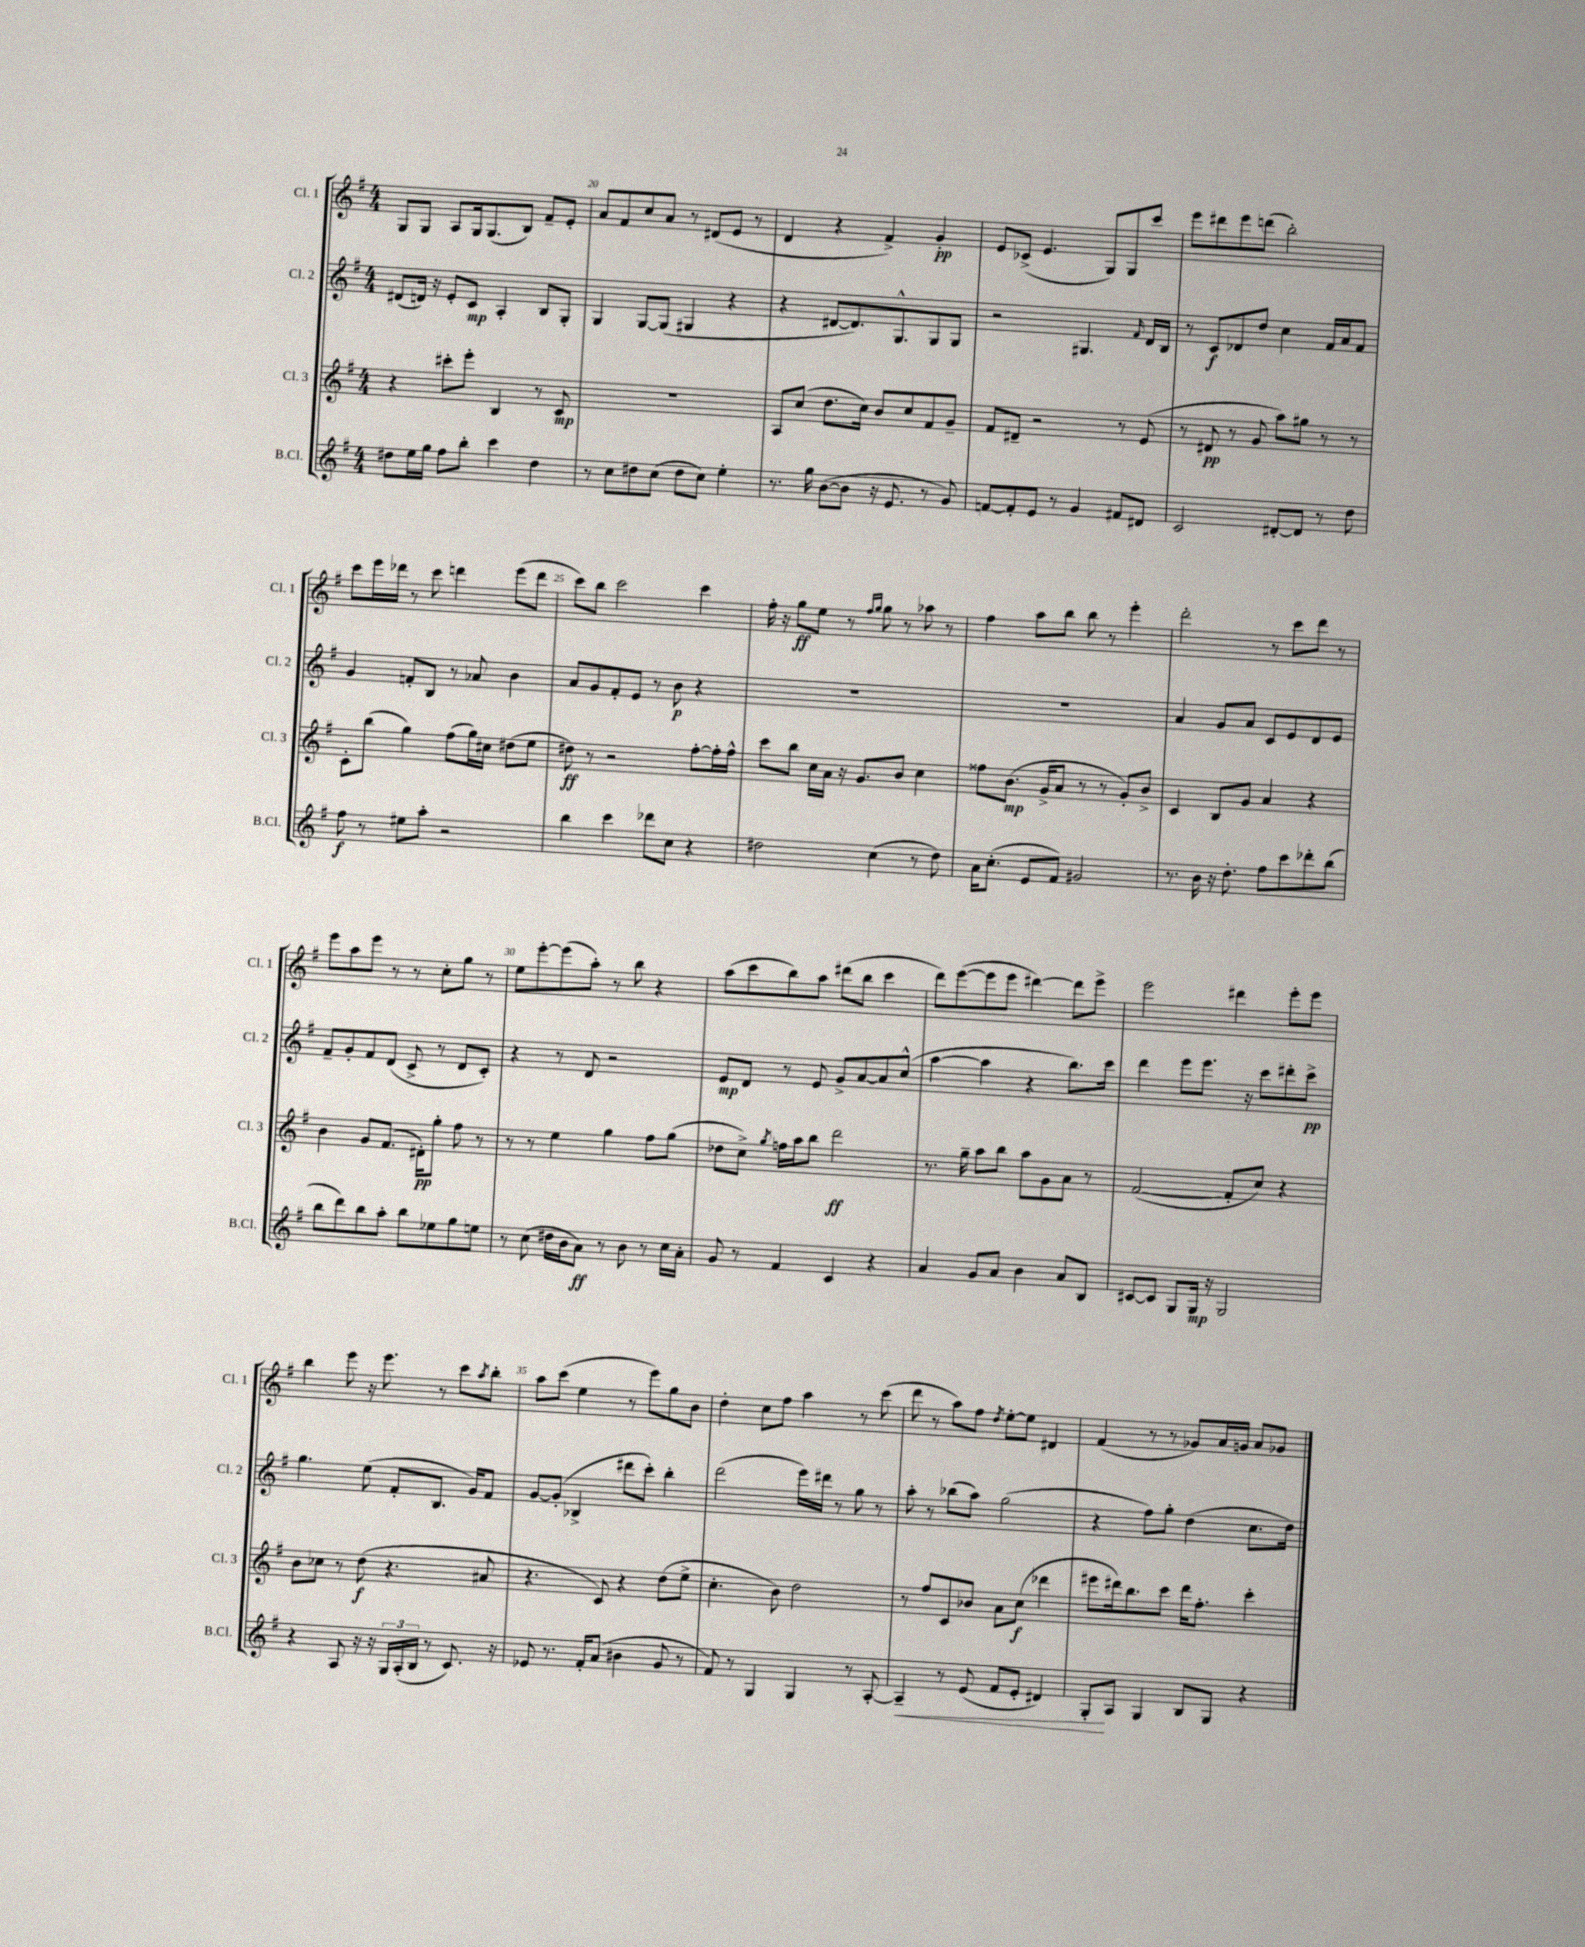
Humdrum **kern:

**kern	**dynam	**kern	**dynam	**kern	**dynam	**kern	**dynam
*part4	*part4	*part3	*part3	*part2	*part2	*part1	*part1
*staff4	*staff4	*staff3	*staff3	*staff2	*staff2	*staff1	*staff1
*I"B.Cl.	*	*I"Cl. 3	*	*I"Cl. 2	*	*I"Cl. 1	*
*I'B.Cl.	*	*I'Cl. 3	*	*I'Cl. 2	*	*I'Cl. 1	*
*clefG2	*	*clefG2	*	*clefG2	*	*clefG2	*
*k[f#]	*	*k[f#]	*	*k[f#]	*	*k[f#]	*
*M4/4	*	*M4/4	*	*M4/4	*	*M4/4	*
=19	=19	=19	=19	=19	=19	=19	=19
8dd#X\L	.	4r	.	(8d#X/L	.	8G/L	.
16ee\L	.	.	.	16dn/Jk)	.	8G/J	.
16gg\JJ	.	.	.	16r	.	.	.
8ff#\L	.	8ccc#X'\L	.	8e'/L	.	8A/L	.
8bb'\J	.	8eee'\J	.	8c/J	mp	16G/k	.
.	.	.	.	.	.	(8.G/	.
4ccc\	.	4B/	.	4A'/	.	.	.
.	.	.	.	.	.	8B/J)	.
4dd#\	.	8r	.	8B/L	.	8f#~/L	.
.	.	8c/	mp	8G'/J	.	8e'/J	.
=20	=20	=20	=20	=20	=20	=20	=20
8r	.	1r	.	4G/	.	8a/L	.
8cc\L	.	.	.	.	.	8f#/	.
8dd#X\	.	.	.	[8G/L	.	8cc/	.
(8cc\J	.	.	.	(8G/J]	.	8a/J	.
8dd#\L	.	.	.	4G#X/	.	8r	.
8cc\J)	.	.	.	.	.	(8d#X/L	.
4ee'\	.	.	.	4r	.	8e/J	.
.	.	.	.	.	.	8r	.
=21	=21	=21	=21	=21	=21	=21	=21
8.r	.	8A/L	.	4r	.	4d/	.
.	.	(8cc/J	.	.	.	.	.
16gg\	.	.	.	.	.	.	.
([8b\L	.	8.dd\L	.	[8d#X/L	.	4r	.
8b\J]	.	.	.	8.d#/])	.	.	.
.	.	16cc\Jk)	.	.	.	.	.
16r	.	8b/L	.	.	.	4f#^/)	.
8.e/	.	.	.	8.G^^/	.	.	.
.	.	8cc/	.	.	.	.	.
8r	.	8f#/	.	8G/	.	4g'/	pp
8g/)	.	8g~/J	.	8G/J	.	.	.
=22	=22	=22	=22	=22	=22	=22	=22
[8fn/L	.	8f#/L	.	2r	.	8e/L	.
8f'/]	.	8d#X~/J	.	.	.	(8c-X^/J	.
8e/J	.	2r	.	.	.	4.e/	.
8r	.	.	.	.	.	.	.
4g/	.	.	.	4.G#X/	.	.	.
.	.	.	.	.	.	8G/L)	.
8f#X/L	.	8r	.	.	.	8G/	.
.	.	.	.	16qqf#/	.	.	.
8d#X/J	.	(8e/	.	16d/LL	.	8ccc/J	.
.	.	.	.	16B/JJ	.	.	.
=23	=23	=23	=23	=23	=23	=23	=23
2c/	.	8r	.	8r	.	8eee\L	.
.	.	8d#X/	pp	8c/L	f	8ddd#X\	.
.	.	8r	.	8d-X/	.	8eee\	.
.	.	8g/	.	8dd/J	.	(8dddn\J	.
[8d#X'/L	.	8aa\L)	.	4cc\	.	2bb'\)	.
8d#/J]	.	8gg#X\J	.	.	.	.	.
8r	.	8r	.	16f#/LL	.	.	.
.	.	.	.	16a/J	.	.	.
8dd\	.	8r	.	8f#/J	.	.	.
!!LO:LB:g=z
=24	=24	=24	=24	=24	=24	=24	=24
8ff#\	f	8c'\L	.	4g/	.	8ccc\L	.
8r	.	(8bb\J	.	.	.	16eee\L	.
.	.	.	.	.	.	16ddd-X\JJ	.
8ee#X\L	.	4gg\)	.	8fn'/L	.	8r	.
8aa'\J	.	.	.	8B/J	.	8ccc\	.
2r	.	(8ff#\L	.	8r	.	4dddn\	.
.	.	16gg\L)	.	8a-X/	.	.	.
.	.	16cc#X\JJ	.	.	.	.	.
.	.	(8dd#X\L	.	4b\	.	(8eee\L	.
.	.	8ee\J	.	.	.	8ddd\J	.
=25	=25	=25	=25	=25	=25	=25	=25
4bb\	.	8dd#X\)	ff	8a/L	.	8ccc\L)	.
.	.	8r	.	8g/	.	8bb\J	.
4ccc\	.	2r	.	8f#'/	.	2ccc\	.
.	.	.	.	8e/J	.	.	.
8ddd-X\L	.	.	.	8r	.	.	.
8cc\J	.	.	.	8b\	p	.	.
4r	.	[8ff#'\L	.	4r	.	4ccc\	.
.	.	16ff#'\L]	.	.	.	.	.
.	.	16ff#^^\JJ	.	.	.	.	.
=26	=26	=26	=26	=26	=26	=26	=26
2dd#X\	.	8ccc\L	.	1r	.	16ff#'\	.
.	.	.	.	.	.	16r	.
.	.	8bb\J	.	.	.	8gg\L	ff
.	.	16cc\LL	.	.	.	8ee\J	.
.	.	16a\JJ	.	.	.	.	.
.	.	16r	.	.	.	8r	.
.	.	8.g/L	.	.	.	.	.
.	.	.	.	.	.	16qqff#/LL	.
.	.	.	.	.	.	16qqgg/JJ	.
(4cc\	.	.	.	.	.	8gg\	.
.	.	8b/J	.	.	.	8r	.
8r	.	4cc\	.	.	.	8aa-X\	.
8dd#\)	.	.	.	.	.	8r	.
=27	=27	=27	=27	=27	=27	=27	=27
16a\KL	.	8ff##X\L	.	1r	.	4ff#\	.
(8.cc'\J	.	.	.	.	.	.	.
.	.	(8.b\J	mp	.	.	.	.
8e/L	.	.	.	.	.	8aa\L	.
.	.	16g^/KL	.	.	.	.	.
8f#/J)	.	8a/J	.	.	.	8bb\J	.
2g#X/	.	8r	.	.	.	8bb\	.
.	.	8r	.	.	.	8r	.
.	.	8g'/L)	.	.	.	4eee'\	.
.	.	8b^/J	.	.	.	.	.
=28	=28	=28	=28	=28	=28	=28	=28
8.r	.	4c/	.	4a/	.	2ddd'\	.
16b\	.	.	.	.	.	.	.
16r	.	8B/L	.	8g/L	.	.	.
8.dd'\	.	.	.	.	.	.	.
.	.	8g/J	.	8a/J	.	.	.
8ff#\L	.	4a/	.	8c/L	.	8r	.
8ccc\	.	.	.	8e/	.	8ccc\L	.
8ddd-X'\	.	4r	.	8d/	.	8ddd\J	.
(8bb\J	.	.	.	8e/J	.	8r	.
!!LO:LB:g=z
=29	=29	=29	=29	=29	=29	=29	=29
8bb\L	.	4b\	.	8f#~/L	.	8eee\L	.
8ddd\)	.	.	.	8g'/	.	8aa\	.
8bb\	.	8g/L	.	8f#/	.	8eee\J	.
8aa'\J	.	(8.f#/J	.	(8d/J	.	8r	.
8bb\L	.	.	.	8c^/	.	8r	.
.	.	16d#X'\KL)	pp	.	.	.	.
8ee-X\	.	8gg'\J	.	8r	.	8cc'\L	.
8gg\	.	8ff#\	.	8d/L	.	8gg\J	.
8een\J	.	8r	.	8c'/J)	.	8r	.
=30	=30	=30	=30	=30	=30	=30	=30
8r	.	8r	.	4r	.	8ee\L	.
(8cc\	.	8r	.	.	.	[8eee'\	.
16dd#X\LL	.	4ee\	.	8r	.	(8eee\]	.
16b\J	.	.	.	.	.	.	.
8a\J)	ff	.	.	8d/	.	8aa'\J)	.
8r	.	4gg\	.	2r	.	8r	.
8b\	.	.	.	.	.	8bb\	.
8r	.	8ff#\L	.	.	.	4r	.
16cc\LL	.	(8gg\J	.	.	.	.	.
16a'\JJ	.	.	.	.	.	.	.
=31	=31	=31	=31	=31	=31	=31	=31
8g/	.	8dd-X\L	.	8e/L	mp	(8aa\L	.
8r	.	8cc^\J)	.	8d/J	.	8ccc\	.
.	.	8qgg/	.	.	.	.	.
4f#/	.	16ffn\LL	.	8r	.	8bb\)	.
.	.	16aa\J	.	.	.	.	.
.	.	8bb\J	.	8e/	.	8aa\J	.
4c/	.	2ddd\	ff	8g^/L	.	(8ddd#X\L	.
.	.	.	.	[8a/	.	8bb\J	.
4r	.	.	.	8a/]	.	4ccc\	.
.	.	.	.	(8cc^^/J	.	.	.
=32	=32	=32	=32	=32	=32	=32	=32
4a/	.	8.r	.	[4aa\	.	8ddd\L)	.
.	.	.	.	.	.	([8eee\	.
.	.	16gg~\	.	.	.	.	.
8g/L	.	8aa\L	.	4aa\]	.	8eee\]	.
8a/J	.	8bb\J	.	.	.	8eee\J	.
4b\	.	8aa\L	.	4r	.	[4ddd#X\)	.
.	.	8g\	.	.	.	.	.
8a/L	.	8a\J	.	8.bb\L)	.	8ddd#\L]	.
8B/J	.	8r	.	.	.	8eee^\J	.
.	.	.	.	16ccc\Jk	.	.	.
=33	=33	=33	=33	=33	=33	=33	=33
[8c#X/L	.	([2f#/	.	4ddd\	.	2eee\	.
8c#/J]	.	.	.	.	.	.	.
8G/L	.	.	.	8eee\L	.	.	.
16G/Jk	mp	.	.	8.eee\J	.	.	.
16r	.	.	.	.	.	.	.
2G/	.	8f#'/L]	.	.	.	4ddd#X\	.
.	.	.	.	16r	.	.	.
.	.	8cc/J)	.	8ccc\L	.	.	.
.	.	4r	.	8ddd#X'\	.	8eee'\L	.
.	.	.	.	8ccc^\J	pp	8eee\J	.
!!LO:LB:g=z
=34	=34	=34	=34	=34	=34	=34	=34
4r	.	8b\L	.	4.gg\	.	4bb\	.
.	.	8cc-X\J	.	.	.	.	.
8A/	.	8r	.	.	.	8eee\	.
16r	.	(8dd\	f	(8ee\	.	16r	.
16r	.	.	.	.	.	8.eee\	.
24G/LL	.	4.r	.	8f#'/L	.	.	.
(24A'/	.	.	.	.	.	.	.
24B/JJ	.	.	.	.	.	.	.
8r	.	.	.	8.B/J	.	8r	.
8.c/)	.	.	.	.	.	8ccc\L	.
.	.	.	.	16g/KL)	.	.	.
.	.	.	.	.	.	8qaa/	.
.	.	8a#X/	.	8f#/J	.	8bb'\J	.
16r	.	.	.	.	.	.	.
=35	=35	=35	=35	=35	=35	=35	=35
8e-X/	.	4.r	.	[8g/L	.	8aa\L	.
8.r	.	.	.	(8g'/J]	.	(8ccc\J	.
.	.	.	.	4B-X^/	.	4ee\	.
16f#'/KL	.	.	.	.	.	.	.
(8a/J	.	8c/)	.	.	.	.	.
4b#X\	.	4r	.	8ddd#X\L	.	8r	.
.	.	.	.	8ccc'\J)	.	8eee\L)	.
8g/	.	(8dd\L	.	4bb'\	.	8gg\	.
8r	.	8ee^\J	.	.	.	8b\J	.
=36	=36	=36	=36	=36	=36	=36	=36
8f#/)	.	4.cc'\	.	(2ddd\	.	4dd'\	.
8r	.	.	.	.	.	.	.
4G/	.	.	.	.	.	8cc\L	.
.	.	8b\)	.	.	.	8ff#\J	.
4G/	.	2dd\	.	16eee\LL)	.	4aa\	.
.	.	.	.	16ddd#X\JJ	.	.	.
.	.	.	.	8r	.	.	.
8r	.	.	.	8gg\	.	8r	.
[8A'/	.	.	.	8r	.	(8ccc\	.
=37	=37	=37	=37	=37	=37	=37	=37
!	!LO:HP:b	!	!	!	!	!	!
4A~/]	<	8r	.	8aa'\	.	8ddd\	.
.	.	8ff#/L	.	8r	.	8r	.
8r	.	8c/	.	(8bb-X\L	.	8aa\L)	.
(8e/	.	8b-X/J	.	8aa\J)	.	8ff#\J	.
.	.	.	.	.	.	8qdd/	.
8f#/L	.	8a\L	.	(2gg\	.	[8ee'\L	.
8e'/J	.	(8cc\J	f	.	.	8ee\J]	.
4d#X/)	.	4ddd-X\	.	.	.	4d#X/	.
=38	=38	=38	=38	=38	=38	=38	=38
8G'/L	.	8eee#X\L	.	4r	.	(4f#/	.
8A/J	[	16ddd#X\k)	.	.	.	.	.
.	.	8.bb\	.	.	.	.	.
4G/	.	.	.	8ff#\L)	.	8r	.
.	.	8ccc\J	.	8gg'\J	.	8r	.
8B/L	.	16ddd#\KL	.	(4dd\	.	8g-X/L)	.
.	.	8.ff#'\J	.	.	.	.	.
8G/J	.	.	.	.	.	16a/L	.
.	.	.	.	.	.	16gn/JJ	.
4r	.	4ccc'\	.	8.cc\L	.	8a/L	.
.	.	.	.	.	.	8g-X/J	.
.	.	.	.	16dd\Jk)	.	.	.
==	==	==	==	==	==	==	==
*-	*-	*-	*-	*-	*-	*-	*-
